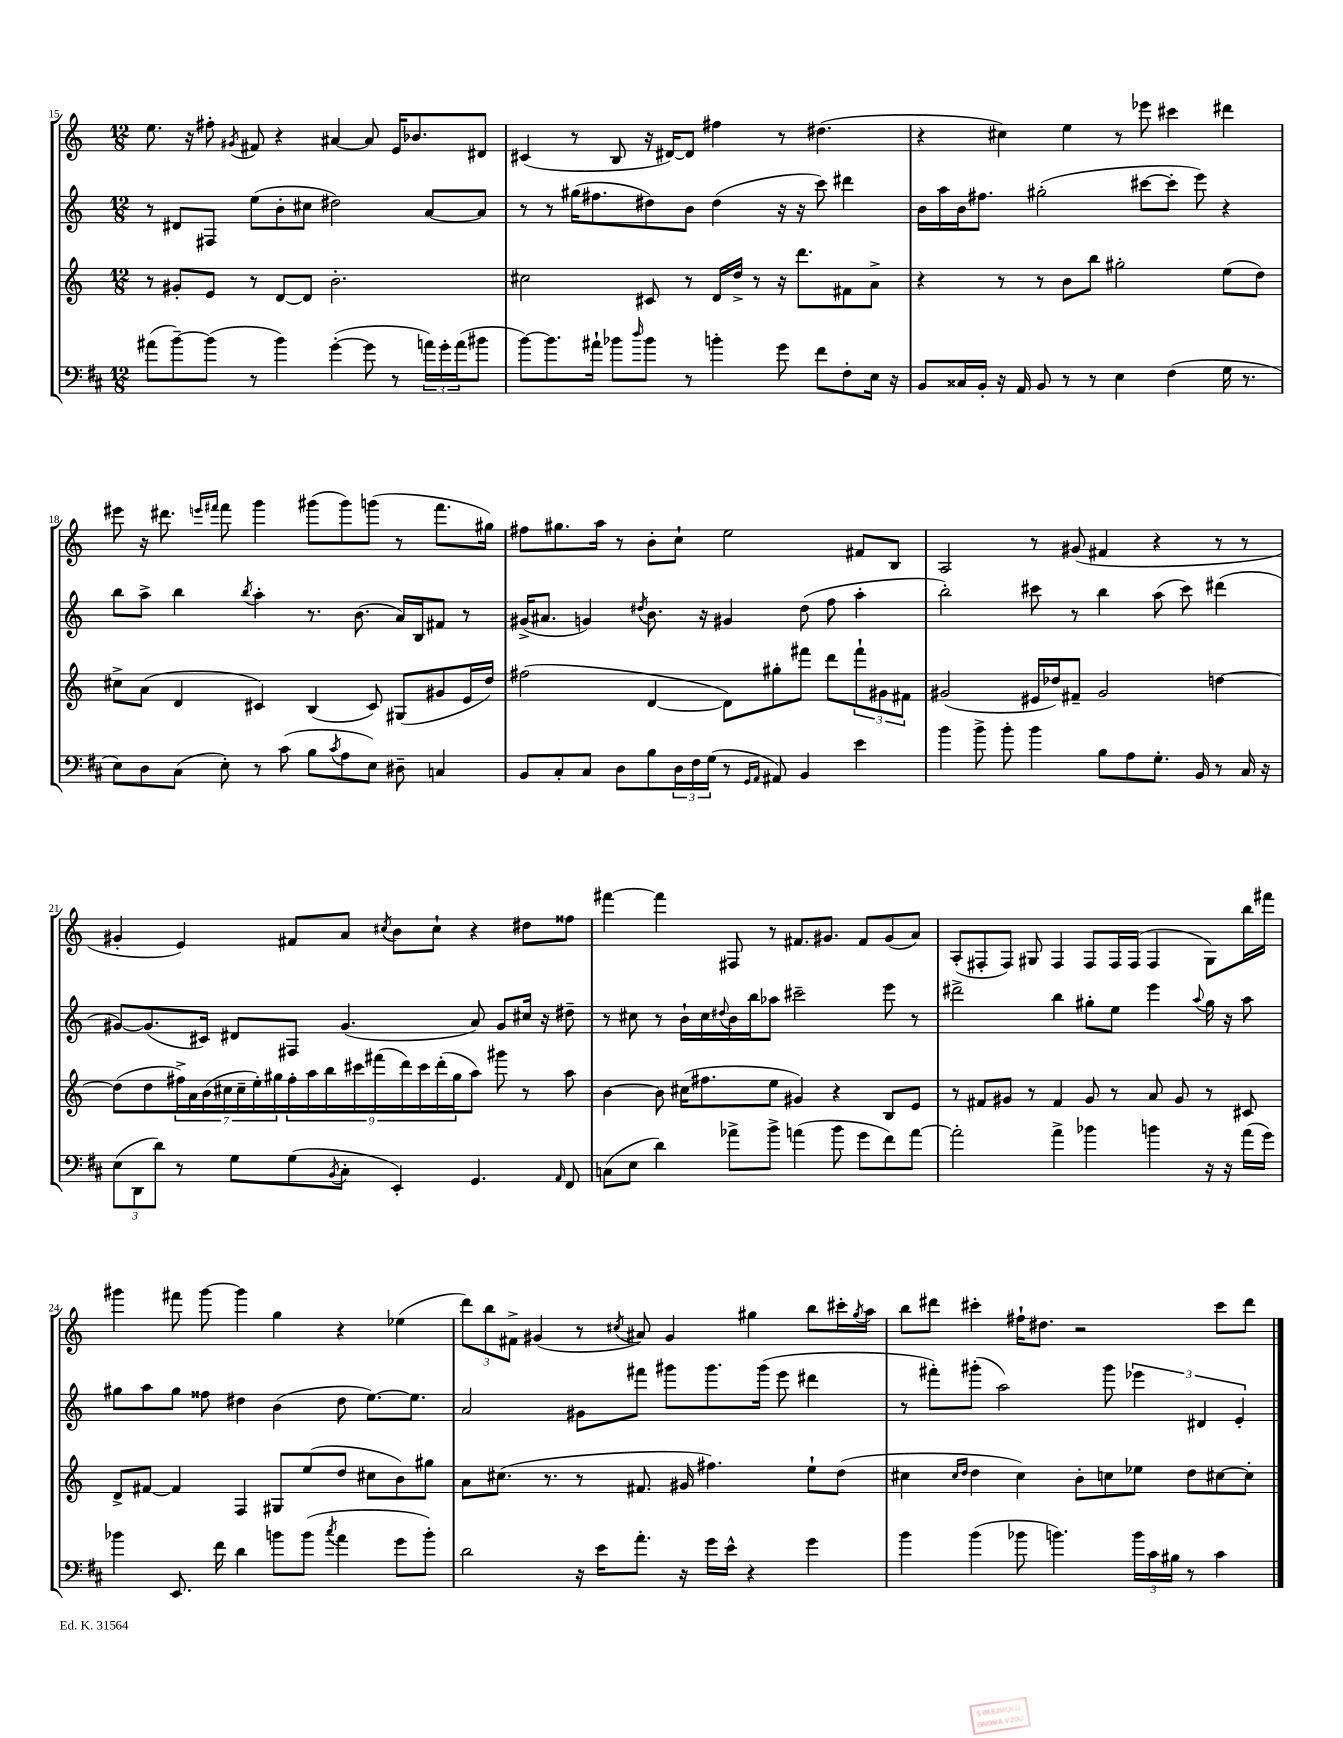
<<
\new StaffGroup <<
\new Staff = "s0" {
    \clef treble \key c \major \numericTimeSignature \time 12/8
    e''8. r16 fis''8-. \acciaccatura { gis'8 } fis'8 r4 ais'4~ ais'8 e'16 bes'8. dis'8 |
    cis'4( r8 b8 r16 dis'16~) dis'8 fis''4 r8 dis''4.( |
    r4 cis''4) e''4 r8 ees'''8 cis'''4 dis'''4 |
    eis'''8 r16 dis'''8. \grace { e'''16 fis'''16 } fis'''8 g'''4 gis'''8( gis'''8) g'''8( r8 fis'''8. gis''16) |
    fis''8 gis''8. a''16 r8 b'8-. c''8-! e''2 fis'8 b8 |
    a2 r8 gis'8( fis'4 r4 r8 r8 |
    gis'4-. e'4) fis'8 a'8 \acciaccatura { cis''8 } b'8 cis''8-! r4 dis''8 fisis''8 |
    fis'''4~ fis'''4 fis8 r8 fis'8. gis'8. fis'8 gis'8( a'8) |
    a8-.( fis8-. fis8) gis8 fis4 fis8 fis16 fis16( fis4 gis8) b''16 fis'''16 |
    gis'''4 fis'''8 gis'''8~ gis'''4 g''4 r4 ees''4( |
    \tuplet 3/2 { d'''8) b''8 fis'8-> } gis'4( r8 \acciaccatura { cis''8 } ais'8) gis'4 gis''4 b''8 cis'''16-. \acciaccatura { gis''8 } a''16 |
    b''8 dis'''8 cis'''4-. fis''16-! dis''8. r2 cis'''8 dis'''8 \bar "|." |
}
\new Staff = "s1" {
    \clef treble \key c \major \numericTimeSignature \time 12/8
    r8 dis'8 fis8 e''8( b'8-. cis''8 dis''2) a'8~ a'8 |
    r8 r8 gis''16( fis''8. dis''8) b'8 dis''4( r16 r16 c'''8) dis'''4 |
    b'16 a''16 b'16 fis''8. gis''2-.( cis'''8~ cis'''8-. e'''8) r4 |
    b''8 a''8-> b''4 \acciaccatura { b''8 } a''4-. r8. b'8.( a'16) b16 fis'8 r8 |
    gis'16->( ais'8. g'4) \acciaccatura { dis''8 } b'8. r16 gis'4 dis''8( f''8 a''4-. |
    b''2-.) cis'''8 r8 b''4 a''8( cis'''8) dis'''4( |
    gis'8~) gis'8.( cis'16) dis'8 fis8 gis'4.( a'8) gis'8 cis''16 r16 dis''8-- |
    r8 cis''8 r8 b'16-! cis''16 \appoggiatura { dis''8 } b'16 b''16 aes''8 cis'''2-- e'''8 r8 |
    dis'''2-> b''4 gis''8-. e''8 e'''4 \appoggiatura { a''8 } gis''16 r16 a''8 |
    gis''8 a''8 gis''8 fisis''8 dis''4 b'4( dis''8 e''8.~) e''8. |
    a'2 gis'8 fis'''8 gis'''8 gis'''8. gis'''16( e'''8 dis'''4 |
    r8 fis'''8-.) gis'''8-.( a''2) gis'''8 \tuplet 3/2 { ees'''4 dis'4 e'4-. } \bar "|." |
}
\new Staff = "s2" {
    \clef treble \key c \major \numericTimeSignature \time 12/8
    r8 gis'8-. e'8 r8 d'8~ d'8 b'2.-. |
    cis''2 cis'8 r8 d'16 d''16-> r8 r16 d'''8. fis'8 a'8-> |
    r4 r8 r8 b'8 b''8 gis''2-. e''8( d''8) |
    cis''8-> a'8( d'4 cis'4) b4( cis'8) gis8( gis'8 e'16 d''16) |
    fis''2( d'4~ d'8) gis''8-. fis'''8 d'''8 \tuplet 3/2 { fis'''8-! gis'8 fis'8 } |
    gis'2( eis'16 des''16) fis'8-- gis'2 d''4~ |
    d''8( d''8 \tuplet 7/4 { fis''16->) a'16 b'16( cis''16 cis''16-- e''16-.) gis''16 } \tuplet 9/8 { fis''16-. a''16 b''16 cis'''16 fis'''16( d'''16) cis'''16 d'''16-.( gis''16 } a''8) gis'''8 r8 a''8 |
    b'4~ b'8 cis''16( fis''8. e''8 gis'4) r4 b8 e'8 |
    r8 fis'8 gis'8 r8 fis'4 gis'8 r8 a'8 gis'8 r8 cis'8 |
    d'8-> fis'8~ fis'4 f4 gis8 e''8( d''8 cis''8 b'8) gis''8 |
    a'8 cis''8.( r8. r8 fis'8. gis'16 fis''4.) e''8-! d''8( |
    cis''4 \grace { cis''16 d''16 } d''4 cis''4) b'8-. c''8 ees''8 d''8 cis''8~ cis''8-. \bar "|." |
}
\new Staff = "s3" {
    \clef bass \key d \major \numericTimeSignature \time 12/8
    ais'8( b'8~--) b'8( r8 b'4) g'4~-.( g'8 r8 \tuplet 3/2 { a'16) g'16-. a'16( } bis'8 |
    b'8~) b'8. ais'16-! bes'8 \grace { d''16 } bes'8 r8 b'4-. g'8 fis'8 fis8-. e16 r16 |
    b,8 cisis16 b,16-. r16 a,16 b,8 r8 r8 e4 fis4( g16 r8. |
    e8) d8 cis8( e8-.) r8 cis'8( b8 \acciaccatura { cis'8 } a8 e8) dis8-- c4 |
    b,8 cis8-. cis8 d8 b8 \tuplet 3/2 { d16 fis16 g16( } r8 \grace { g,16 a,16 } ais,8) b,4 e'4 |
    b'4 b'8-> b'8-. b'4 b8 a8 g8.-. b,16 r8 cis16 r16 |
    \tuplet 3/2 { e8( d,8 d'8) } r8 g8 g8( \acciaccatura { b,8 } cis8-. e,4-.) g,4. \grace { a,16 } fis,8 |
    c8( e8 d'4) aes'8-> b'8-> a'4( b'8 g'8 fis'8) a'8~ |
    a'2-. a'4-> bes'4 b'4 r16 r16 a'16( g'16) |
    bes'4 e,8. fis'16 d'4 b'8 b'8( \acciaccatura { cis''8 } a'4 g'8 b'8-.) |
    d'2 r16 e'16 a'8.-. r16 g'16 e'16-^ r4 g'4 |
    b'4 b'4( bes'8 b'4.) \tuplet 3/2 { b'16 cis'16 bis16 } r8 cis'4 \bar "|." |
}
>>
>>
\layout { \context { \Score currentBarNumber = #15 } }
